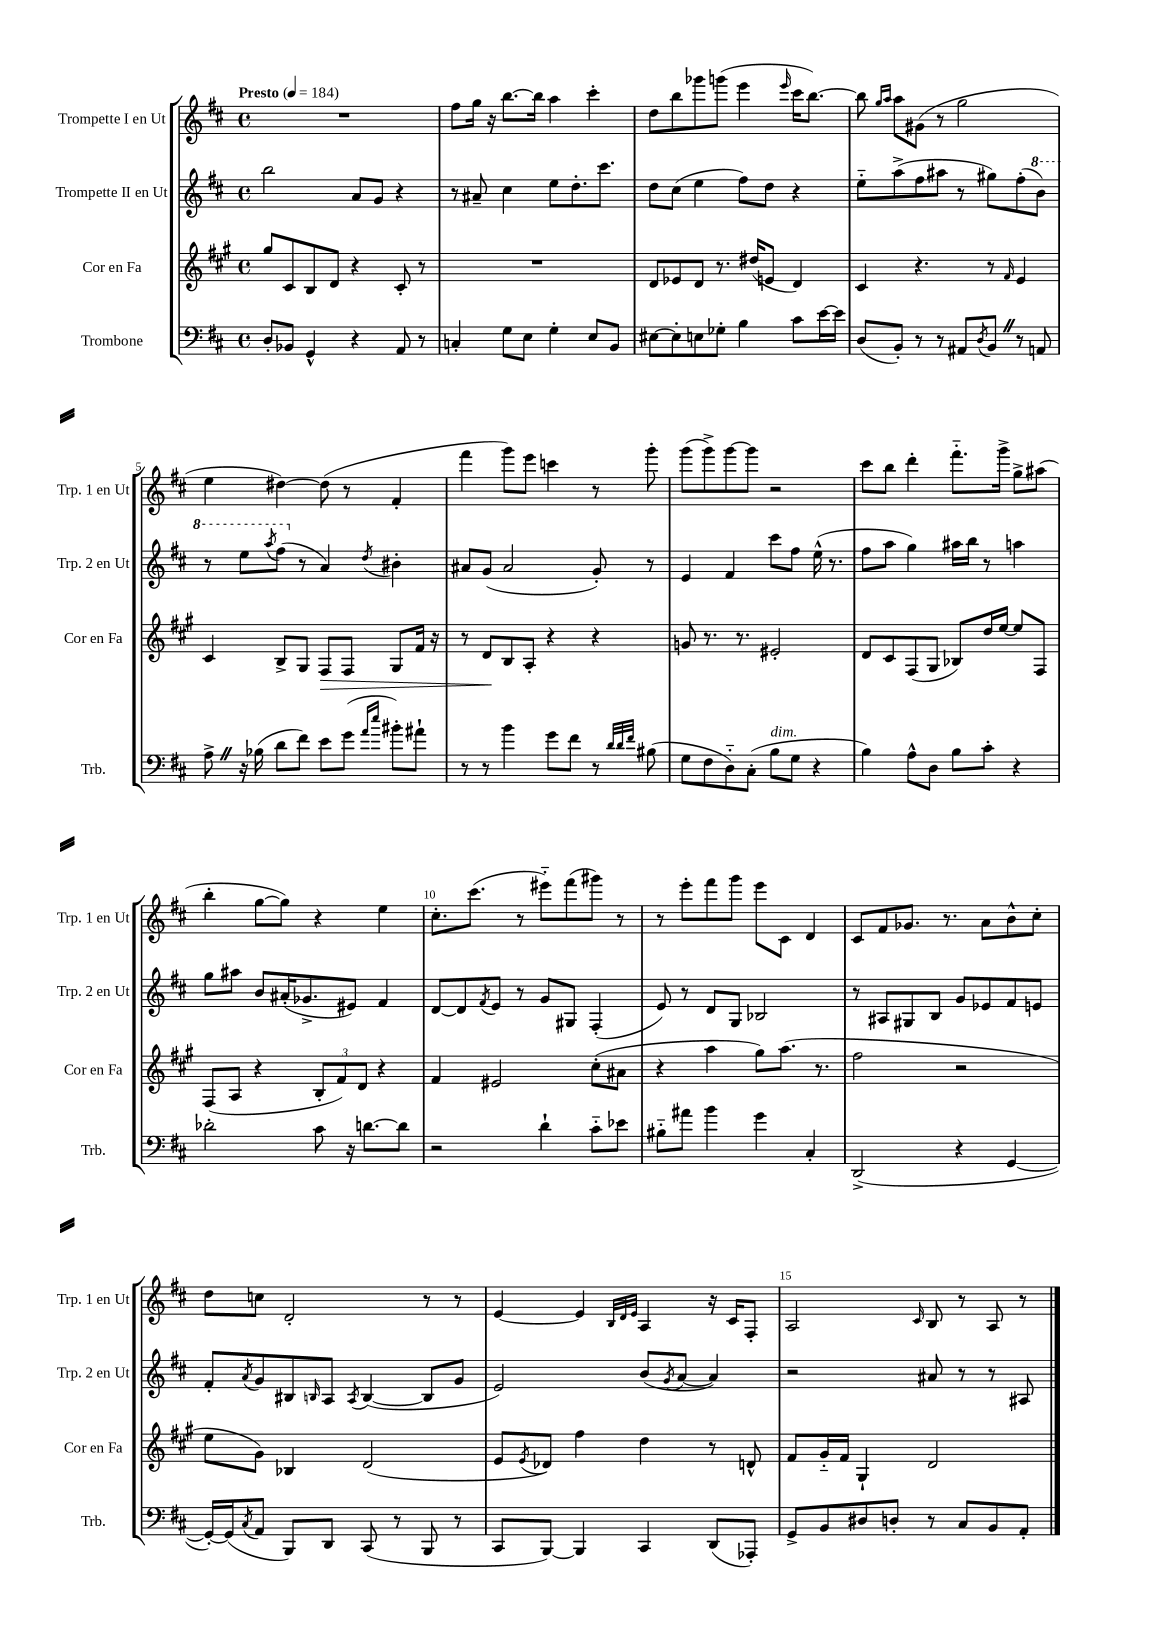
<<
\new StaffGroup <<
\new Staff = "s0" \with { instrumentName = "Trompette I en Ut" shortInstrumentName = "Trp. 1 en Ut" } {
    \clef treble \key d \major \defaultTimeSignature \time 4/4 \tempo "Presto" 4 = 184
    R1 |
    fis''8 g''16 r16 b''8.~ b''16 a''4 cis'''4-. |
    d''8 b''8 ges'''8 g'''8( e'''4 \grace { e'''16 } cis'''16 b''8.~) |
    b''8 \grace { g''16 a''16 } a''8 gis'8( r8 g''2 |
    e''4 dis''4~) dis''8( r8 fis'4-. |
    fis'''4 g'''8) e'''8 c'''4 r8 g'''8-. |
    g'''8( g'''8->) g'''8~ g'''8 r2 |
    cis'''8 b''8 d'''4-. fis'''8.-_ g'''16-> g''8-> ais''8( |
    b''4-. g''8~ g''8) r4 e''4 |
    cis''8.-. cis'''8.( r8 eis'''8-_) fis'''8( gis'''8) r8 |
    r8 e'''8-. fis'''8 g'''8 e'''8 cis'8 d'4 |
    cis'8 fis'8 ges'8. r8. a'8 b'8-^ cis''8-. |
    d''8 c''8 d'2-. r8 r8 |
    e'4~ e'4 \grace { b32 d'32 e'32 } a4 r16 cis'16 fis8-. |
    a2 \grace { cis'16 } b8 r8 a8 r8 \bar "|." |
}
\new Staff = "s1" \with { instrumentName = "Trompette II en Ut" shortInstrumentName = "Trp. 2 en Ut" } {
    \clef treble \key d \major \defaultTimeSignature \time 4/4
    b''2 a'8 g'8 r4 |
    r8 ais'8-- cis''4 e''8 d''8.-. cis'''8. |
    d''8 cis''8( e''4 fis''8) d''8 r4 |
    e''8-_ a''8->( fis''8 ais''8 r8 gis''8) fis''8-.( \ottava #1 b''8) |
    r8 e'''8 \acciaccatura { a'''8 } fis'''8( \ottava #0 r8 a'4) \acciaccatura { d''8 } bis'4-. |
    ais'8 g'8( ais'2 g'8-.) r8 |
    e'4 fis'4 cis'''8 fis''8 e''16-^( r8. |
    fis''8 a''8 g''4) ais''16 b''16 r8 a''4 |
    g''8 ais''8 b'8 ais'16-.( ges'8.-> eis'8) fis'4 |
    d'8~ d'8 \acciaccatura { fis'8 } e'8 r8 g'8 gis8 fis4-.( |
    e'8) r8 d'8 g8 bes2 |
    r8 ais8 gis8 b8 g'8 ees'8 fis'8 e'8 |
    fis'8-. \acciaccatura { a'8 } g'8 bis8 \grace { b16 } a8 \acciaccatura { a8 } b4~( b8 g'8 |
    e'2) b'8( \acciaccatura { g'8 } a'8~ a'4) |
    r2 ais'8 r8 r8 ais8 \bar "|." |
}
\new Staff = "s2" \with { instrumentName = "Cor en Fa" shortInstrumentName = "Cor en Fa" } {
    \clef treble \key a \major \defaultTimeSignature \time 4/4
    gis''8 cis'8 b8 d'8 r4 cis'8-. r8 |
    R1 |
    d'8 ees'8 d'8 r8. dis''16( e'8 d'4) |
    cis'4 r4. r8 \grace { fis'16 } e'4 |
    cis'4 b8-> gis8 fis8\> fis8 gis8 fis'16 r16 |
    r8 d'8\! b8 a8-. r4 r4 |
    g'8 r8. r8. eis'2-. |
    d'8 cis'8 fis8( gis8 bes8) d''16 e''16~ e''8 fis8 |
    fis8( a8 r4 \tuplet 3/2 { b8-. fis'8) d'8 } r4 |
    fis'4 eis'2 cis''8-.( ais'8 |
    r4 a''4 gis''8) a''8.( r8. |
    fis''2 r2 |
    e''8 gis'8) bes4 d'2( |
    e'8 \acciaccatura { e'8 } des'8) fis''4 d''4 r8 d'8-^ |
    fis'8 gis'16-_ fis'16 gis4-! d'2 \bar "|." |
}
\new Staff = "s3" \with { instrumentName = "Trombone" shortInstrumentName = "Trb." } {
    \clef bass \key d \major \defaultTimeSignature \time 4/4
    d8-. bes,8 g,4-^ r4 a,8 r8 |
    c4-. g8 e8 g4-. e8 b,8 |
    eis8~ eis8-. e8 ges8-. b4 cis'8 e'16~ e'16 |
    d8( b,8-.) r8 r8 ais,8 \acciaccatura { d8 } b,8 \once \override BreathingSign.text = \markup { \musicglyph "scripts.caesura.straight" } \breathe r8 a,8 |
    a8-> \once \override BreathingSign.text = \markup { \musicglyph "scripts.caesura.straight" } \breathe r16 bes16( d'8 fis'8) e'8 g'8( \grace { a'16 e''16 } bis'8-.) ais'8-! |
    r8 r8 b'4 g'8 fis'8 r8 \grace { d'32 d'32 fis'32 } bis8( |
    g8 fis8 d8-_) cis8-.( b8^\markup { \italic "dim." } g8 r4 |
    b4) a8-^ d8 b8 cis'8-. r4 |
    des'2-. cis'8 r16 d'8.~ d'8 |
    r2 d'4-! cis'8-_ ees'8 |
    bis8-_ ais'8 b'4 g'4 cis4-. |
    d,2->( r4 g,4~ |
    g,16~-.) g,16( \acciaccatura { cis8 } a,8 b,,8) d,8 cis,8( r8 b,,8 r8 |
    cis,8 b,,8~) b,,4 cis,4 d,8( aes,,8-.) |
    g,8-> b,8 dis8 d8-. r8 cis8 b,8 a,8-. \bar "|." |
}
>>
>>
\layout { \context { \Score \override BarNumber.break-visibility = ##(#f #t #t) barNumberVisibility = #(every-nth-bar-number-visible 5) } }
